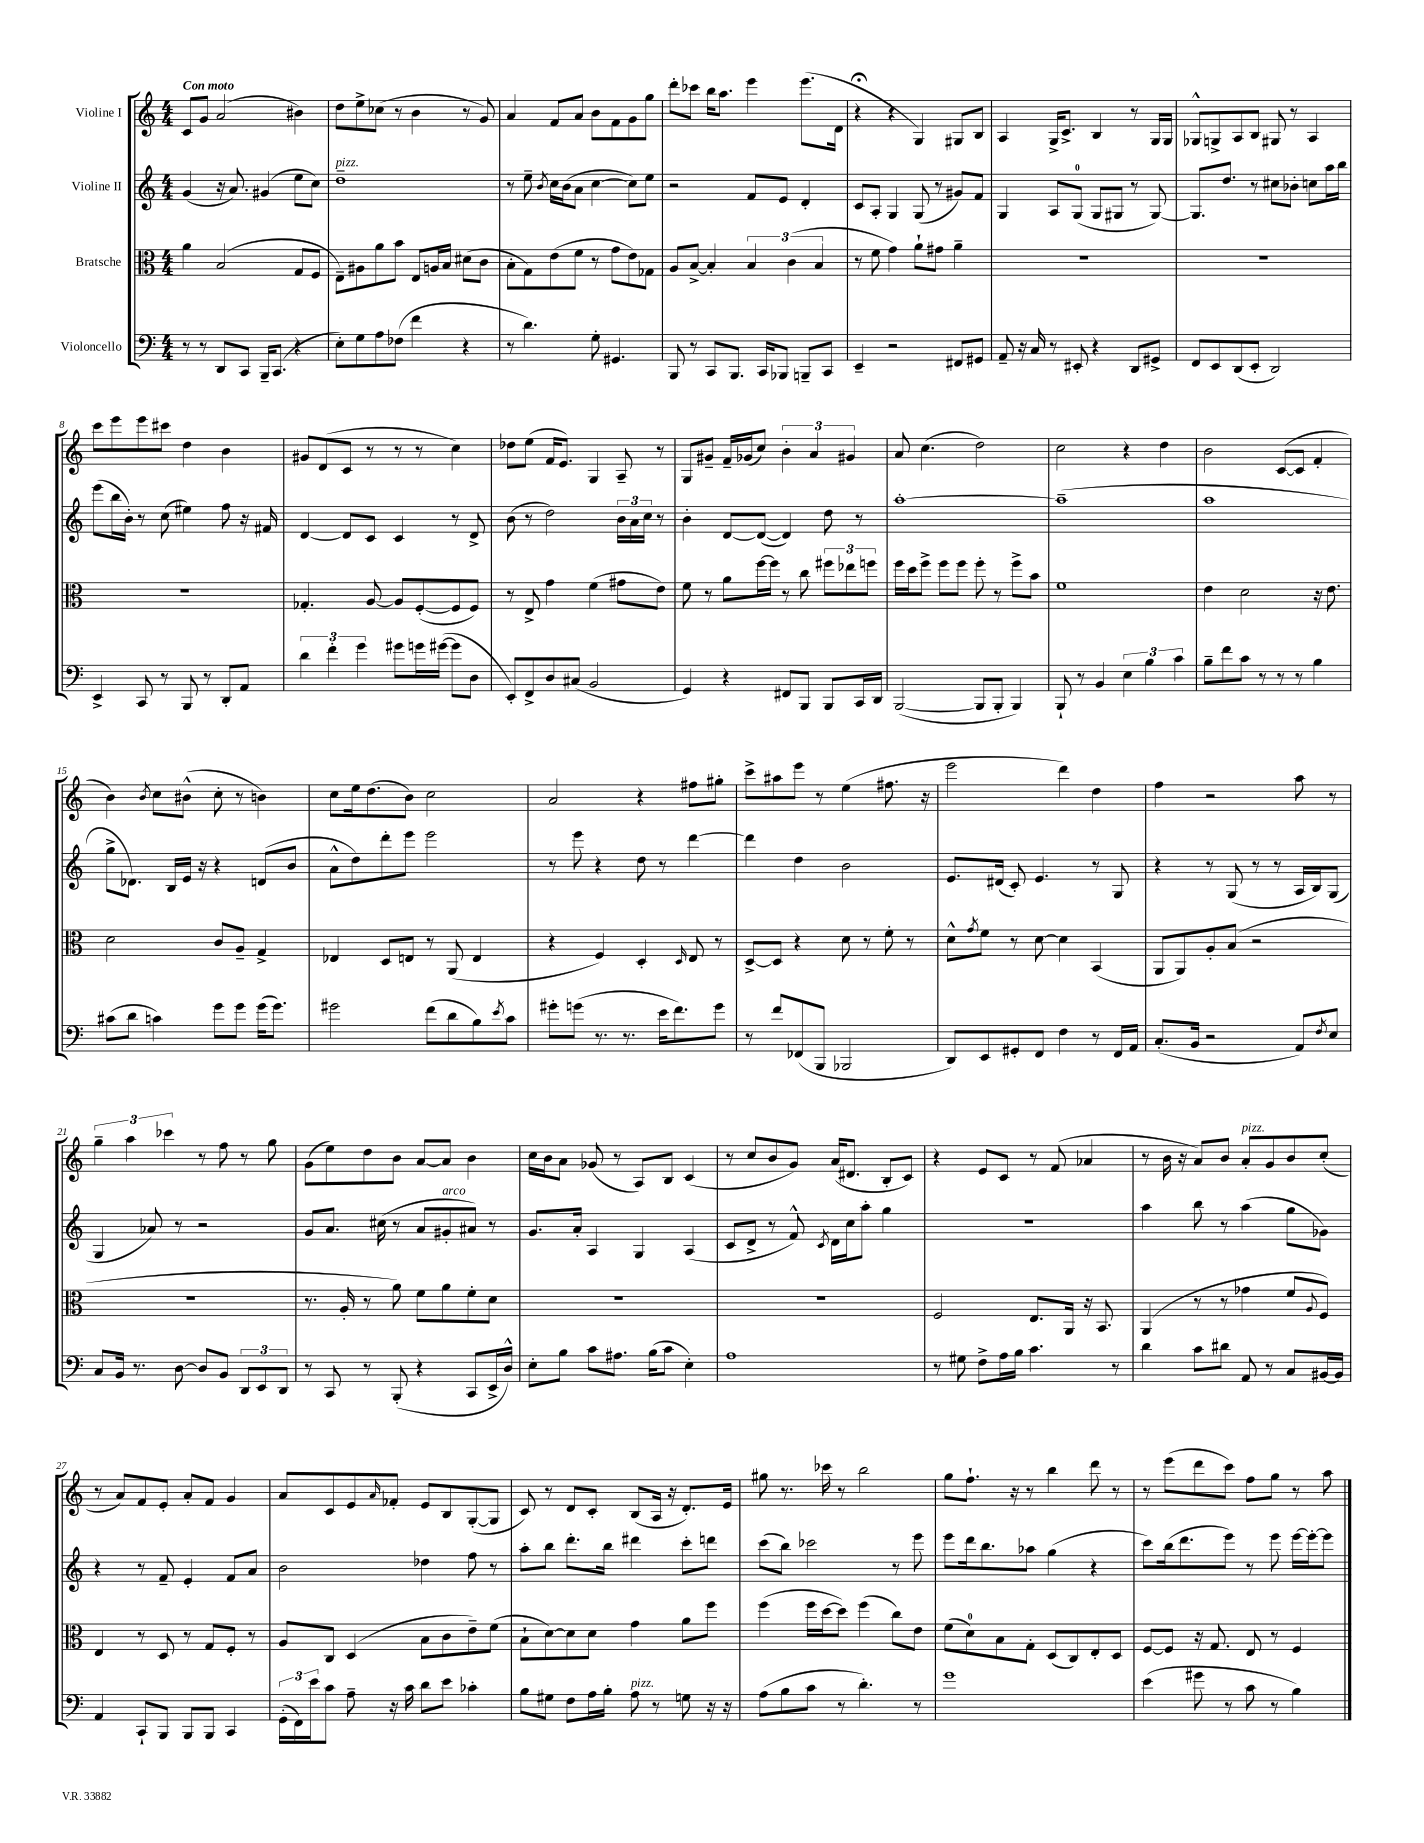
<<
\new StaffGroup <<
\new Staff = "s0" \with { instrumentName = "Violine I" } {
    \clef treble \key c \major \numericTimeSignature \time 4/4 \tempo "Con moto"
    c'8 g'8 a'2( bis'4) |
    d''8 e''8-> ces''8( r8 b'4 r8 g'8) |
    a'4 f'8 a'8 b'8 f'8 g'8 g''8 |
    d'''8-. ces'''8 b''16 a''8. e'''4 e'''8.( d'16 |
    r4\fermata r4 g4) gis8 b8 |
    a4 g16-> c'8.-> b4 r8 g16 g16 |
    ges8-^ g8-> a8 b8 gis8 r8 a4 |
    c'''8 e'''8 e'''8 cis'''8 d''4 b'4 |
    gis'8 d'8( c'8 r8 r8 r8 c''4) |
    des''8 e''8( f'16 e'8.) g4 a8-- r8 |
    g8 gis'8-- f'16-- ges'16( c''8) \tuplet 3/2 { b'4-. a'4 gis'4 } |
    a'8 c''4.( d''2) |
    c''2 r4 d''4 |
    b'2 c'8~( c'8 f'4-. |
    b'4) \acciaccatura { b'8 } c''8 bis'8-^( c''8-. r8 b'4) |
    c''8 e''16 d''8.( b'8) c''2 |
    a'2 r4 fis''8 gis''8-. |
    c'''8-> ais''8 e'''8 r8 e''4( fis''8. r16 |
    e'''2 d'''4) d''4 |
    f''4 r2 a''8 r8 |
    \tuplet 3/2 { g''4-- a''4 ces'''4 } r8 f''8 r8 g''8 |
    g'8( e''8) d''8 b'8 a'8~ a'8 b'4 |
    c''16 b'16 a'8 ges'8( r8 a8) b8 c'4( |
    r8 c''8 b'8 g'8) a'16( dis'8. b8-. c'8) |
    r4 e'8 c'8 r8 f'8( aes'4 |
    r8 b'16 r16 a'8) b'8 a'8-.^\markup { \italic "pizz." } g'8 b'8 c''8-.( |
    r8 a'8) f'8 e'8-. a'8-. f'8 g'4 |
    a'8 c'8 e'8 \grace { a'16 } fes'8-. e'8 b8 g8~-.( g8 |
    c'8) r8 d'8 c'8-. b8( a16 r16 d'8.-.) e'16 |
    gis''8 r8. ces'''16 r8 b''2 |
    g''8 f''8.-! r16 r8 b''4 d'''8 r8 |
    r8 e'''8( d'''8 c'''8) f''8 g''8 r8 a''8 \bar "|." |
}
\new Staff = "s1" \with { instrumentName = "Violine II" } {
    \clef treble \key c \major \numericTimeSignature \time 4/4
    g'4( r16 a'8.) gis'4( e''8 c''8) |
    d''1--^\markup { \italic "pizz." } |
    r8 e''8-- \acciaccatura { b'8 } c''16 b'16( a'8 c''4~ c''8) e''8 |
    r2 f'8 e'8 d'4-. |
    c'8 a8-. g4 g8( r8 gis'8) f'8 |
    g4 a8 g8-0( g8 gis8 r8 gis8~) |
    gis8. d''8. r8 cis''8 bes'8-. c''8 a''16 b''16 |
    e'''8( b''16 b'16-.) r8 c''8( eis''4) f''8 r16 fis'16 |
    d'4~ d'8 c'8 c'4 r8 d'8-> |
    b'8( r8 d''2) \tuplet 3/2 { b'16 a'16 c''16 } r8 |
    b'4-. d'8~ d'8~( d'4) d''8 r8 |
    a''1~-. |
    a''1--( |
    a''1 |
    g''8-> des'8.) b16 e'16 r16 r4 d'8( b'8 |
    a'8-^ d''8) d'''8-. e'''8 e'''2 |
    r8 e'''8 r4 d''8 r8 d'''4~ |
    d'''4 d''4 b'2 |
    e'8. dis'16( c'8-.) e'4. r8 g8 |
    r4 r8 g8( r8 r8 a16 b16) g8( |
    g4 aes'8) r8 r2 |
    g'8 a'8. cis''16( r8 a'8 gis'8-.^\markup { \italic "arco" } ais'8) r8 |
    g'8. a'16-. a4 g4 a4( |
    c'8 d'8-> r8 f'8-^) \acciaccatura { c'8 } d'16 c''16 a''8-. g''4 |
    R1 |
    a''4 b''8 r8 a''4( g''8 ges'8) |
    r4 r8 f'8-- e'4-. f'8 a'8 |
    b'2 des''4 f''8 r8 |
    a''8-. b''8 d'''8.-. b''16 dis'''4 c'''8-. d'''8 |
    c'''8( b''8) ces'''2 r8 e'''8 |
    e'''8 d'''16 b''8. aes''8 g''4( r4 |
    c'''8) b''16( d'''8. e'''8) r8 e'''8 e'''16~ e'''16~-. e'''8 \bar "|." |
}
\new Staff = "s2" \with { instrumentName = "Bratsche" } {
    \clef alto \key c \major \numericTimeSignature \time 4/4
    a'4 b2( g8 f8 |
    e8--) ais8 a'8 b'8 e8 a16 b16 dis'8( c'8 |
    b8-. g8) e'8( f'8 r8 g'8 e'8) ges8 |
    a8 b8~-> b4-. \tuplet 3/2 { b4 c'4( b4 } |
    r8 f'8 g'4) a'8-! gis'8 a'4-- |
    R1 |
    R1 |
    R1 |
    ges4.-. a8~ a8 f8~-.( f8 f8) |
    r8 e8-> g'4 f'4( gis'8 e'8) |
    f'8 r8 a'8 f''16~ f''16 r8 c''8 \tuplet 3/2 { fis''8 ees''8 f''8 } |
    f''16 d''16 f''8-> f''8 f''8 f''8-. r8 f''8-> b'8 |
    f'1 |
    e'4 d'2 r16 e'8. |
    d'2 c'8 a8-- g4-> |
    ees4 d8 e8 r8 a,8( e4 |
    r4 f4) d4-. \grace { d16 } e8 r8 |
    d8~-> d8 r4 d'8 r8 f'8-. r8 |
    d'8-^ \acciaccatura { g'8 } f'8 r8 d'8~ d'4 b,4( |
    a,8 a,8) a8-. b8( r2 |
    R1 |
    r8. a16-. r8 a'8) f'8 a'8 f'8-. d'8 |
    R1 |
    R1 |
    f2 e8. a,16 r16 b,8. |
    a,4( r8 r8 ges'4 f'8 \appoggiatura { a8 } f8) |
    e4 r8 d8 r8 g8 f8-. r8 |
    a8 c8 d4( b8 c'8 e'8--) f'8( |
    b8-! d'8~) d'8 d'8 g'4 a'8 f''8 |
    f''4( f''16 d''16~ d''8) f''4( c''8) e'8 |
    f'8( d'8-0) b8 g8-. d8( c8) e8-. d8 |
    f8~ f8 r16 g8. e8 r8 f4 \bar "|." |
}
\new Staff = "s3" \with { instrumentName = "Violoncello" } {
    \clef bass \key c \major \numericTimeSignature \time 4/4
    r8 r8 d,8 c,8 b,,16-- c,8.( r4 |
    e8-.) g8 a8 fes8( f'4 r4 |
    r8 d'4.) g8-. gis,4. |
    b,,8 r8 c,8 b,,8. c,16 bes,,8 b,,8-- c,8 |
    e,4-- r2 fis,8 gis,8 |
    a,8-- r16 c16 r8 eis,8-. r4 d,8 gis,8-> |
    f,8 e,8 d,8( e,8-. d,2) |
    e,4-> c,8 r8 b,,8 r8 d,8-. a,8 |
    \tuplet 3/2 { d'4 f'4-. g'4 } gis'8 g'16 gis'16~( gis'8 d8 |
    e,8-.) f,8-> d8 cis8( b,2 |
    g,4) r4 fis,8 b,,8 b,,8 c,16 d,16 |
    b,,2~( b,,8 b,,8-. b,,4) |
    b,,8-! r8 b,4 \tuplet 3/2 { e4 b4 c'4 } |
    b8-- f'8 c'8 r8 r8 r8 b4 |
    cis'8( d'8 c'4) g'8 g'8 g'16( g'8.) |
    gis'2 f'8( d'8 b8) \acciaccatura { e'8 } c'8 |
    gis'8-. g'8( r8. r8. e'16 f'8.) g'8 |
    r8 f'8 fes,8( b,,8 bes,,2 |
    d,8) e,8 gis,8-. f,8 f4 r8 f,16 a,16 |
    c8.-.( b,16 r2 a,8) \acciaccatura { f8 } e8 |
    c8 b,16 r8. d8~ d8 b,8 \tuplet 3/2 { d,8 e,8 d,8 } |
    r8 c,8 r8 b,,8-.( r4 c,8 e,16-> d16-^) |
    e8-. b8 c'8 ais8. b16( c'8 e4-.) |
    a1 |
    r8 gis8 f8-> a16 b16 c'4. r8 |
    d'4 c'8 dis'8 a,8 r8 c8 bis,16~ bis,16 |
    a,4 c,8-! b,,8 b,,8 b,,8 c,4 |
    \tuplet 3/2 { g,16-.( f,16) e'16 } c'8 a8-- r16 c'16 d'8 e'8 ces'4-. |
    b8 gis8 f8 a16 b16-. a8^\markup { \italic "pizz." } r8 g8 r16 r16 |
    a8( b8 c'8 r8 d'4.-.) r8 |
    g'1 |
    e'4( gis'8 r8 c'8 r8 b4) \bar "|." |
}
>>
>>
